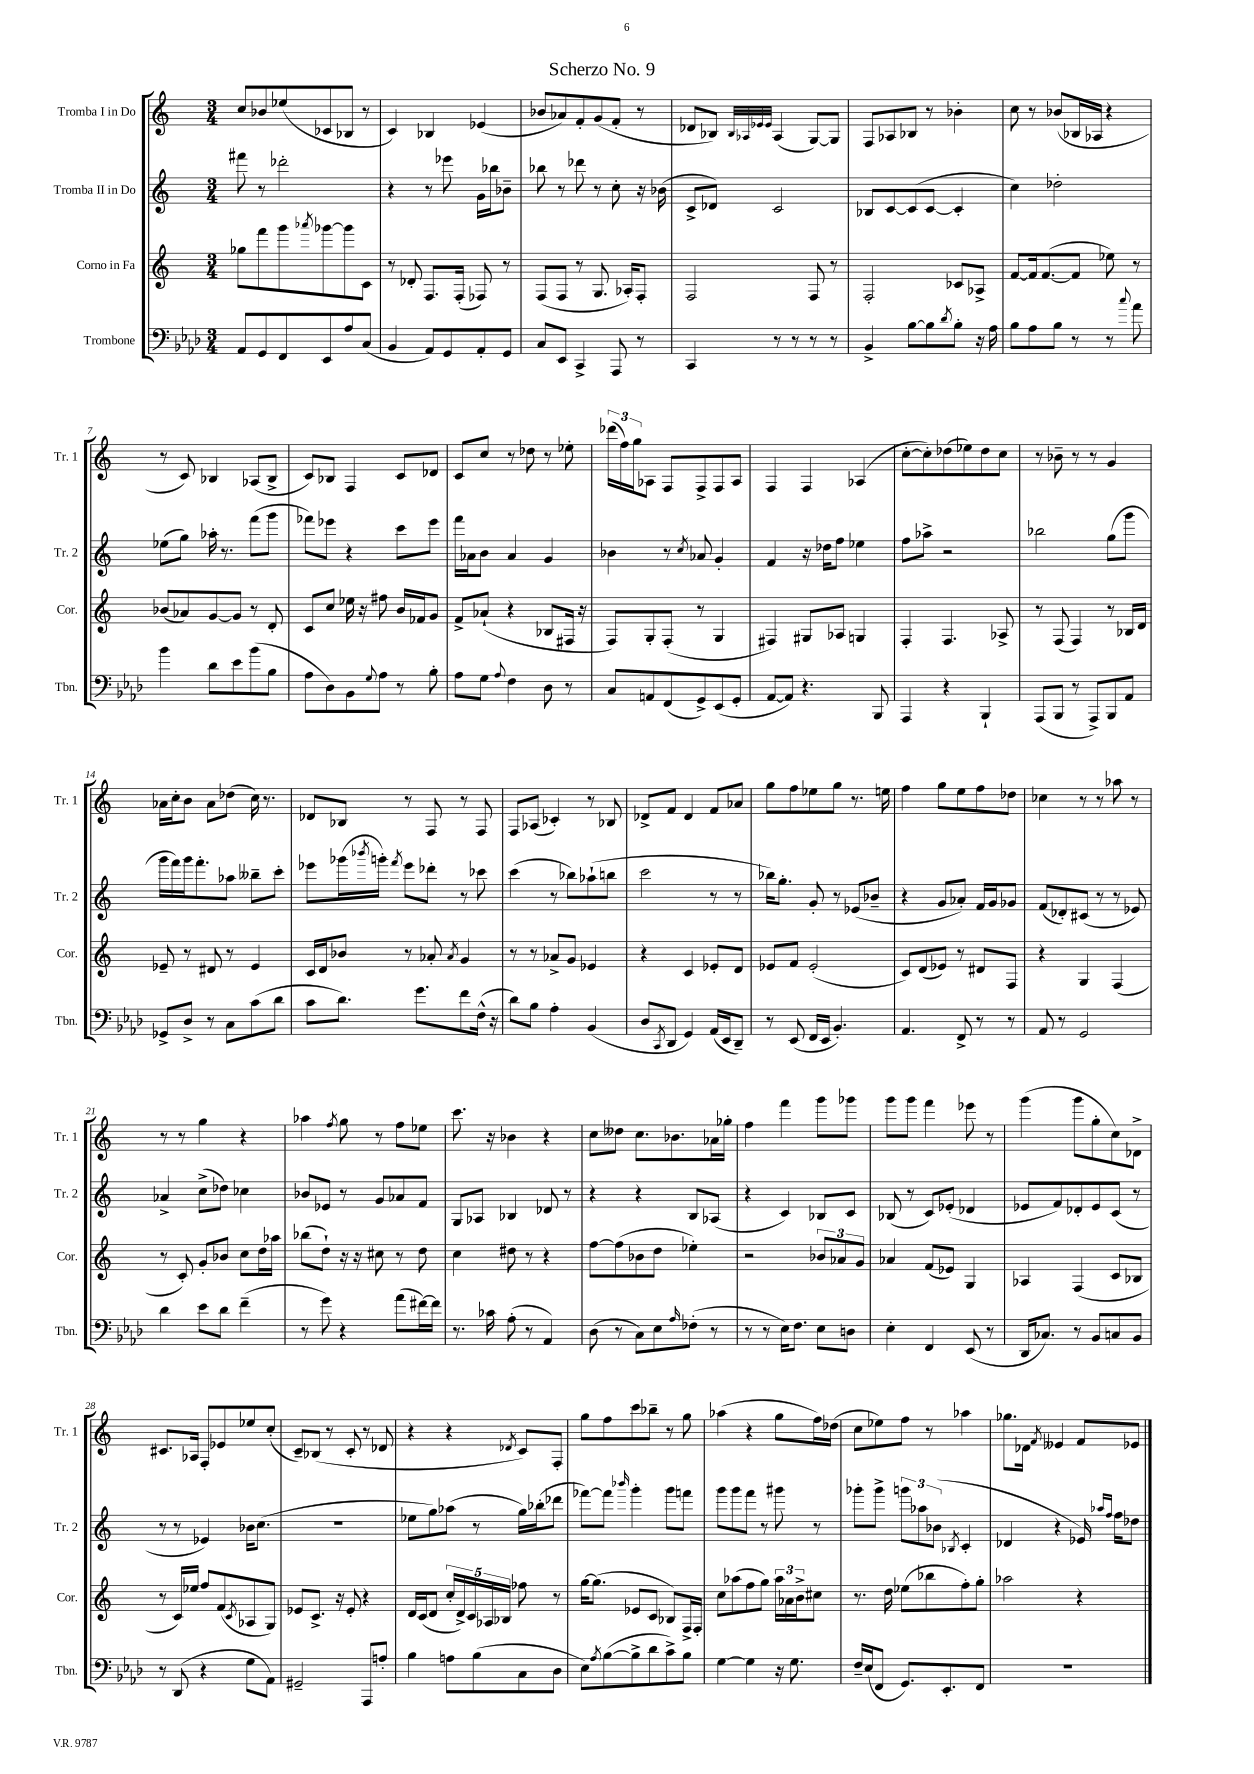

**kern	**kern	**kern	**kern
*staff4	*staff3	*staff2	*staff1
*clefF4	*clefG2	*clefG2	*clefG2
*k[b-e-a-d-]	*k[]	*k[]	*k[]
*M3/4	*M3/4	*M3/4	*M3/4
8AA-	8gg-	8fff#	8cc
8GG	8fff	8r	8b-
8FF	8ggg	2ddd-'	(8ee-
.	8qaaa-	.	.
8EE-	[8ggg-	.	8c-
8A-	8ggg-]	.	8B-
(8C	8c	.	8r
=	=	=	=
4BB-	8r	4r	4c)
.	8d-'	.	.
8AA-)	8.F	8r	4B-
8GG	.	8eee-	.
.	(16F'	.	.
8AA-'	8F-)	16g	(4e-
.	.	16bb-	.
8GG	8r	8b-~	.
=	=	=	=
8C	(8F	8bb-	8b-
8EE-	8F	8r	8a-)
4CC^	8r	8ddd-	8f'
.	8.G	8r	(8g
8AAA-	.	8cc'	8f'
.	16A-')	.	.
8r	8F'	16r	8r
.	.	(16b-	.
=	=	=	=
4CC	2F	8c^	8d-
.	.	8d-)	8B-)
.	.	.	32qqB-
.	.	.	32qqA-
.	.	.	32qqe-
.	.	.	32qqe-
8r	.	2c	(4A-
8r	.	.	.
8r	8F	.	[8G)
8r	8r	.	8G]
=	=	=	=
4BB-^	2F'	8B-	8F
.	.	[8c	8A-
[8B-	.	(8c]	8B-
8B-]	.	[8c	8r
8qd-	.	.	.
8B-'	8c-	4c']	4b-'
16r	8A-^	.	.
16A-	.	.	.
=	=	=	=
8B-	[8f	4cc)	8cc
8A-	16f]	.	8r
.	([8.f	.	.
8B-	.	2dd-'	(8b-
8r	8f]	.	16B-
.	.	.	16A-
8r	8ee-)	.	4r
8qqcc	.	.	.
8a-	8r	.	.
=	=	=	=
4b-	(8b-	(8ee-	8r
.	8a-)	8gg)	8c)
8d-	[8g	16aa-'	4B-
.	.	8.r	.
8e-	8g]	.	.
(8b-	8r	(8fff	(8A-
8B-	8d'	8ggg	8B-^
=	=	=	=
8A-	8c	8fff-)	8c)
8D-)	8cc	8eee-	8B-
8BB-	16ee-	4r	4F
.	16r	.	.
8qqG	.	.	.
8A-	8ff#	.	.
8r	16b	8ccc	8c
.	16f-	.	.
8B-'	8g	8eee-	8d-
=	=	=	=
8A-	8f^	16fff	8c
.	.	16a-	.
8G	(8a-`	8b	8cc
8qqA-	.	.	.
4F	4r	4a-	8r
.	.	.	8dd-
8D-	8B-	4g	8r
8r	16F#	.	8ee-'
.	16r	.	.
=	=	=	=
8C	8F)	4b-	(24ddd-
.	.	.	24ff)
.	.	.	24gg
8AA	8G'	.	8A-
(8FF	(8F'	8r	8F
.	.	8qcc	.
8GG^)	8r	8a-	8F^
(8EE-	4G	4g'	8F
8GG'	.	.	8A-
=	=	=	=
[8AA-	4F#)	4f	4F
8AA-])	.	.	.
4.r	8G#	16r	4F
.	.	16dd-	.
.	8A-	8ff	.
.	4G	4ee-	(4A-
8BBB-	.	.	.
=	=	=	=
4AAA-	4F'	8ff	[8cc'
.	.	8aa-^	8cc'])
4r	4.F	2r	(8dd-
.	.	.	8ee-)
4BBB-`	.	.	8dd-
.	8A-^	.	8cc
=	=	=	=
(8AAA-	8r	2bb-	8r
8BBB-	(8F	.	8b-~
8r	4F)	.	8r
8AAA-^)	.	.	8r
8BBB-	8r	(8gg	4g
8AA-	16B-	8ggg	.
.	16d	.	.
=	=	=	=
8GG-^	8e-~	16ggg	16a-
.	.	16fff)	16cc'
8D-^	8r	16ggg	8b
.	.	8.fff'	.
8r	8d#	.	8a-
8C	8r	8aa-	(8dd-
(8c	4e-	8bb--~	16cc)
.	.	.	8.r
8d-	.	8ccc'	.
=	=	=	=
8c	16c	8eee-	8d-
.	16d	.	.
8.d-)	8b-	(16ggg-	8B-
.	.	8qbbb-	.
.	.	16ggg')	.
.	.	8qfff	.
.	8r	8eee-	8r
8.g	.	.	.
.	8a-'	8ddd-'	8F
.	8qa-	.	.
8f	4g	8r	8r
(16F^^	.	8ccc-	8F
16r	.	.	.
=	=	=	=
8d-)	8r	(4ccc	8F
8B-	8r	.	(8A-
4A-'	8a-^	8r	4c-')
.	8g	8bb-)	.
(4BB-	4e-	(8aa-`	8r
.	.	8bb	8B-
=	=	=	=
8D-	4r	2ccc	8d-^
8qCC	.	.	.
8DD-	.	.	8f
4GG)	4c	.	4d-
(16AA-	8e-'	8r	8f
16EE-	.	.	.
8DD-~)	8d	8r	8a-
=	=	=	=
8r	8e-	16bb-)	8gg
.	.	8.gg'	.
(8EE-	8f	.	8ff
16FF	(2e-'	8g'	8ee-
16EE-	.	.	.
4.BB-')	.	8r	8gg
.	.	(8e-	8.r
.	.	8b-~	.
.	.	.	16ee
=	=	=	=
4.AA-	8c)	4r	4ff
.	(8d	.	.
.	8e-)	8g	8gg
8FF^	8r	8a-')	8ee
8r	8d#	16f	8ff
.	.	16g	.
8r	8F	8g-	8dd-
=	=	=	=
8AA-	4r	(8f	4cc-
8r	.	8d-')	.
2GG	4G	(8c#	8r
.	.	8r	8r
.	(4F	8r	8aa-
.	.	8e-)	8r
=	=	=	=
4d-	8r	4a-^	8r
.	8c')	.	8r
8e-	8g'	(8cc^	4gg
8d-	8b-	8dd-)	.
(4f~	8cc	4cc-	4r
.	16dd	.	.
.	16aa-	.	.
=	=	=	=
8r	(8bb-	8b-	4aa-
8g)	8dd`)	8e-	.
.	.	.	8qff
4r	16r	8r	8gg
.	16r	.	.
.	8cc#	8g	8r
(8a-	8r	8a-	8ff
[16f#)	8dd	8f	8ee-
16f#]	.	.	.
=	=	=	=
8.r	4cc	8G	8.ccc
.	.	8A-	.
16c-	.	.	16r
(8A-'	8dd#	4B-	4b-
8r	8r	.	.
4AA-)	4r	8d-	4r
.	.	8r	.
=	=	=	=
(8D-	[8ff	4r	8cc
8r	(8ff]	.	8dd--
8C)	8b-	4r	8.cc
8E-	8dd	.	.
.	.	.	8.b-
16qqA-	.	.	.
(8F-'	4ee-')	8B	.
8r	.	(8A-	16a-
.	.	.	16gg-'
=	=	=	=
8r	2r	4r	4ff
8r	.	.	.
16E-)	.	4c)	4fff
8.F	.	.	.
8E-	12b-	8B-	8ggg
.	12a-	.	.
8D	.	8c	8ggg-
.	12g	.	.
=	=	=	=
4E-'	4a-	(8B-	8ggg
.	.	8r	8ggg
4FF	(8f	8c)	4fff
.	8e-)	(8e-'	.
(8EE-	4G	4d-	8eee-
8r	.	.	8r
=	=	=	=
16DD-	4A-	8e-	(4ggg
8.C-)	.	.	.
.	.	8f)	.
8r	(4F	8d-'	8ggg
8BB-	.	8e-	8gg'
8C	8c	(8c	8cc)
8BB-	8B-	8r	8d-^
=	=	=	=
8r	8r	8r	8.c#
(8DD-	16c)	8r	.
.	16ee-	.	16A-
4r	8ff	4e-)	8F'
.	(8f	.	8e-
.	8qc	.	.
8G	8A-	16b-	8ee-
.	.	(8.cc	.
8AA-)	8G)	.	(8cc'
=	=	=	=
2GG#~	8e-	2.r	8c~)
.	8.c^	.	(8B-
.	.	.	8r
.	16r	.	.
.	8e-'	.	8c'
8AAA-	4r	.	8r
8A'	.	.	8d-
=	=	=	=
4B-	16d	8ee-	4r
.	(16c	.	.
.	8d	8gg)	.
8A	20cc'	(8aa-	4r
.	20d^)	.	.
.	20c	.	.
(8B-	.	8r	.
.	20A-	.	.
.	20B-	.	.
.	.	.	8qd-
8C	8ff-	16gg)	8c)
.	.	(16bb-'	.
8D-	8r	8ddd-	8F'
=	=	=	=
8E-)	[16gg	[8fff-)	8gg
.	(8.gg]	.	.
8qA-	.	.	.
([8B-	.	8fff-]	8ff
.	.	16qqbbb-	.
8B-^]	8e-	4ggg'	8ccc
8d-	8c	.	8bb-~
8c^)	8B-)	8ggg	8r
8B-	16F^	8fff	8gg
.	16F'	.	.
=	=	=	=
[4G	8cc	8ggg	(4aa-
.	(8aa-	8ggg	.
4G]	8ff	8fff	4r
.	8gg)	8r	.
16r	24aa-	8ggg#	8gg
.	24a-	.	.
8.G	.	.	.
.	24b^	.	.
.	8cc#	8r	16ff)
.	.	.	(16dd-
=	=	=	=
16F~	8.r	8ggg-'	8cc
(16E-	.	.	.
8FF	.	8ggg-^	8ee-)
.	16dd	.	.
8.GG)	(8ee-	12ggg	8ff
.	.	12aa-	.
.	8bb-	.	8r
.	.	(12b-	.
8.EE-'	.	.	.
.	.	8qB-	.
.	8ff')	4c'	4aa-
8FF	8gg'	.	.
=	=	=	=
2.r	2aa-	4d-	8.gg-
.	.	.	16d-
.	.	.	8qf
.	.	4r	4e--
.	4r	16e-)	8f
.	.	16qqaa-	.
.	.	16qqff	.
.	.	16ff	.
.	.	8dd-	8e-
==	==	==	==
*-	*-	*-	*-
